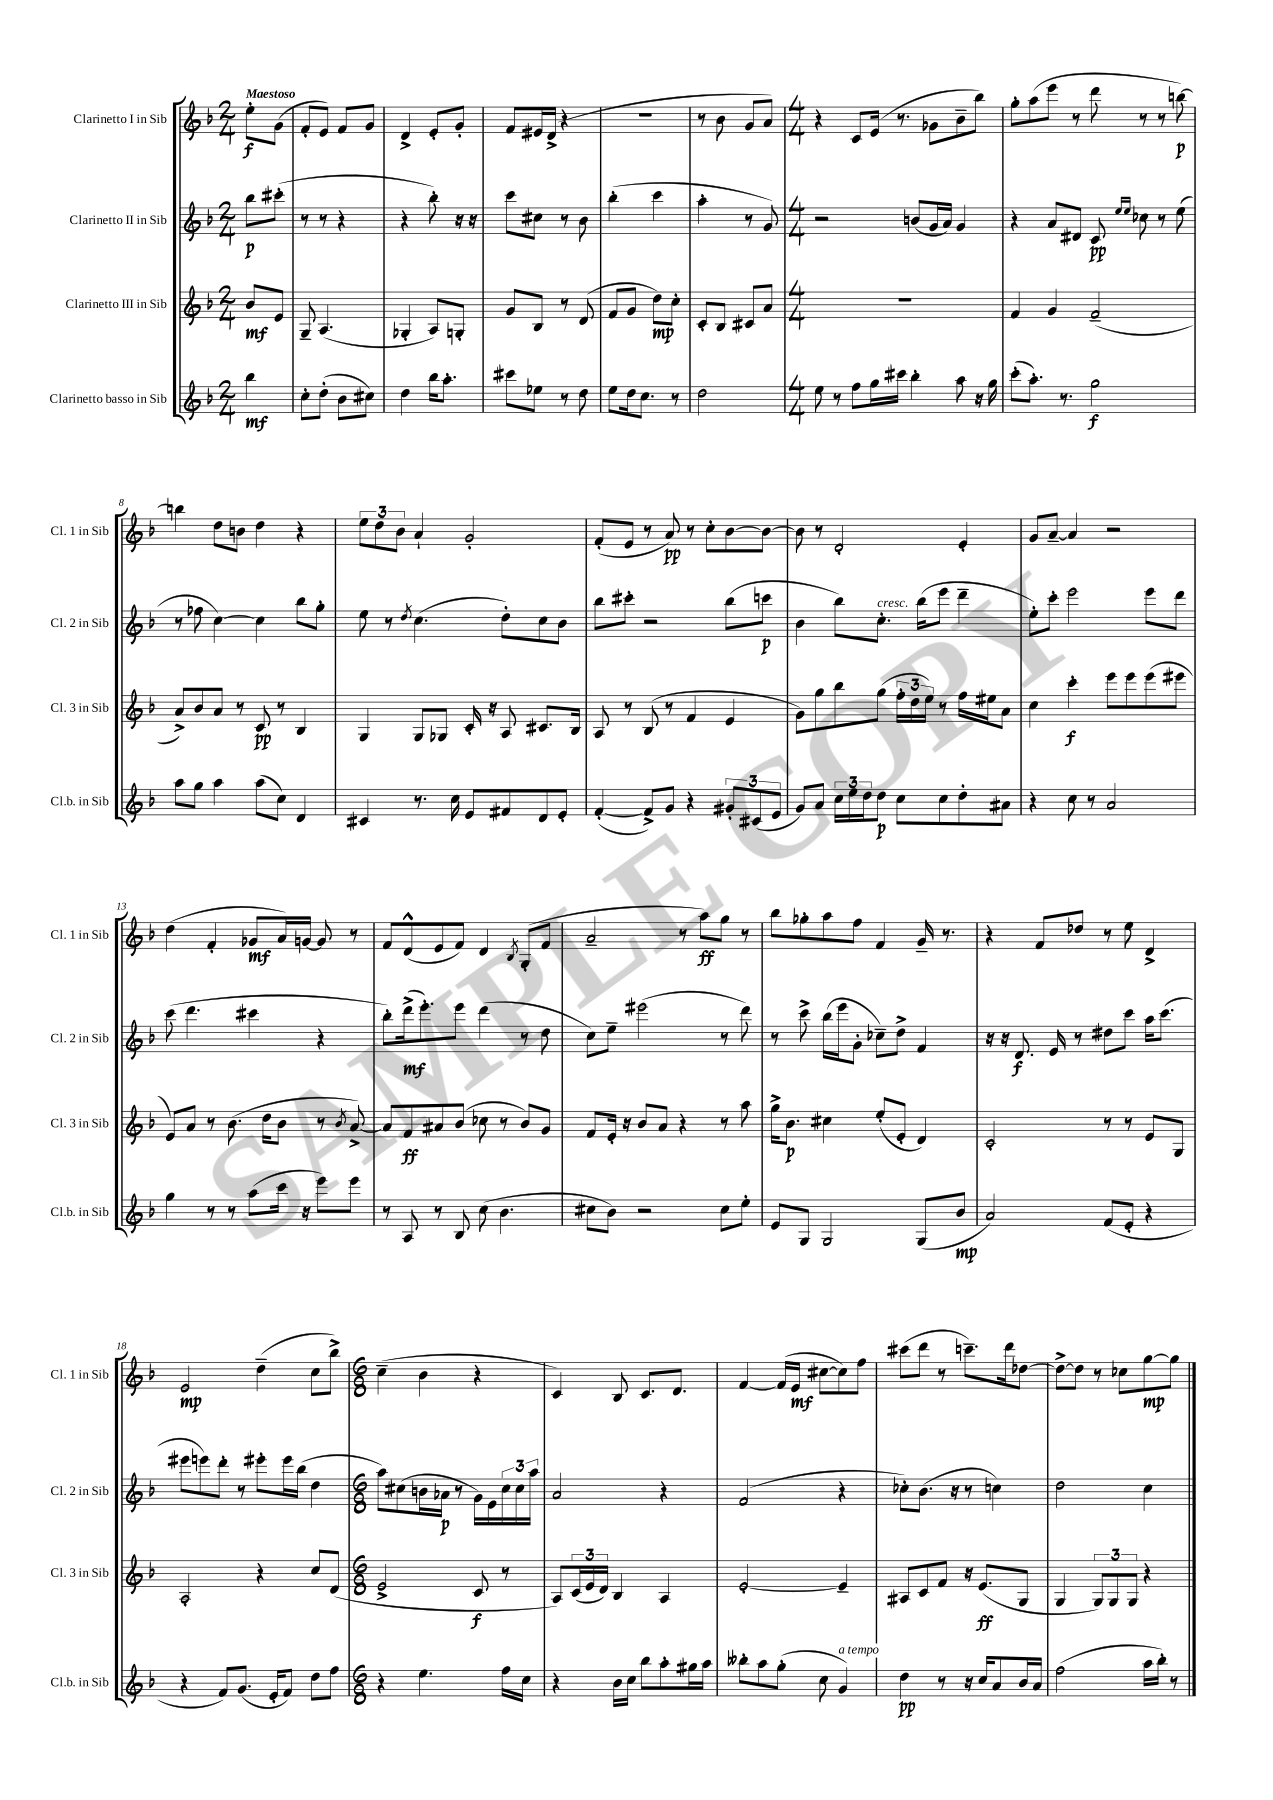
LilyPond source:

<<
\new StaffGroup <<
\new Staff = "s0" \with { instrumentName = "Clarinetto I in Sib" shortInstrumentName = "Cl. 1 in Sib" } {
    \clef treble \key f \major \numericTimeSignature \time 2/4 \partial 4 \tempo "Maestoso"
    e''8-.\f g'8( |
    f'8-. e'8) f'8 g'8 |
    d'4-> e'8-. g'8-. |
    f'8 eis'16 d'16->( r4 |
    r2 |
    r8 bes'8 g'8 a'8) |
    \numericTimeSignature \time 4/4 r4 c'8 e'16( r8. ges'8 bes'8-- bes''8) |
    g''8-. a''8( e'''8 r8 d'''8 r8 r8 b''8~\p) |
    b''4 d''8 b'8 d''4 r4 |
    \tuplet 3/2 { e''8 d''8 bes'8 } a'4-! g'2-. |
    f'8-.( e'8 r8 a'8\pp) r8 c''8-. bes'8~ bes'8~ |
    bes'8 r8 d'2-. e'4-. |
    g'8 a'8~-- a'4 r2 |
    d''4( f'4-. ges'8\mf a'16) g'16~ g'8 r8 |
    f'8 d'8-^( e'8 f'8) d'4 \acciaccatura { bes8 } g8-.( f'8 |
    a'2-- r8 a''8\ff) g''8 r8 |
    bes''8 ges''8-. a''8 f''8 f'4 g'16-- r8. |
    r4 f'8 des''8 r8 e''8 d'4-> |
    e'2\mp d''4--( c''8 bes''8->) |
    \numericTimeSignature \time 6/8 c''4--( bes'4 r4 |
    c'4) bes8 c'8. d'8. |
    f'4~ f'16( e'16\mf cis''8~ cis''8) f''8 |
    cis'''8( d'''8 r8 c'''8.--) d'''16 des''8~ |
    des''8~-> des''8 r8 ces''8 g''8~\mp g''8 \bar "|." |
}
\new Staff = "s1" \with { instrumentName = "Clarinetto II in Sib" shortInstrumentName = "Cl. 2 in Sib" } {
    \clef treble \key f \major \numericTimeSignature \time 2/4 \partial 4
    bes''8\p cis'''8-.( |
    r8 r8 r4 |
    r4 bes''8-.) r16 r16 |
    c'''8 cis''8 r8 bes'8 |
    bes''4-.( c'''4 |
    a''4-. r8 g'8) |
    \numericTimeSignature \time 4/4 r2 b'8( g'16 a'16) g'4 |
    r4 a'8 dis'8 c'8\pp \grace { e''16 e''16 } ces''8 r8 e''8( |
    r8 fes''8 c''4~) c''4 bes''8 g''8-. |
    e''8 r8 \acciaccatura { d''8 } c''4.( d''8-.) c''8 bes'8 |
    bes''8 cis'''8-. r2 bes''8( c'''8\p |
    bes'4 bes''8) c''8.-.^\markup { \italic "cresc." } bes''16( e'''8 d'''4-- |
    e''8-.) c'''8-. e'''2 e'''8 d'''8 |
    c'''8( d'''4. cis'''4 r4 |
    bes''8-.) d'''16->\mf( e'''8.-.) e'''8 d'''4( r8 d''8 |
    c''8) e''8-- eis'''2( r8 d'''8) |
    r8 c'''8-> bes''16( e'''16 g'8-. ces''8--) d''8-> f'4 |
    r16 r16 d'8.\f e'16 r8 dis''8 c'''8 a''16 c'''8.( |
    eis'''8 e'''8) d'''8-. r8 eis'''8-. eis'''16 bes''16( d''4 |
    \numericTimeSignature \time 6/8 a''8) cis''8( b'16 aes'16\p r8 g'16) e'16 \tuplet 3/2 { cis''16 cis''16 a''16 } |
    a'2 r4 |
    f'2( r4 |
    ces''8-.) bes'8.( r16 r8 c''4) |
    d''2 c''4 \bar "|." |
}
\new Staff = "s2" \with { instrumentName = "Clarinetto III in Sib" shortInstrumentName = "Cl. 3 in Sib" } {
    \clef treble \key f \major \numericTimeSignature \time 2/4 \partial 4
    bes'8\mf e'8 |
    g8-- a4.( |
    ges4-. a8) g8-. |
    g'8 bes8 r8 d'8( |
    f'8 g'8 d''8\mp) c''8-. |
    c'8-. bes8 cis'8 a'8 |
    \numericTimeSignature \time 4/4 R1 |
    f'4 g'4 f'2--( |
    a'8->) bes'8 a'8 r8 c'8\pp r8 bes4 |
    g4 g8 ges8 c'16-. r16 a8 cis'8. bes16 |
    a8 r8 bes8( r8 f'4 e'4 |
    g'8) g''8 bes''8 g''8( \tuplet 3/2 { f''16-. d''16 e''16) } r8 f''16 eis''16 a'8 |
    c''4 c'''4-.\f e'''8 e'''8 e'''8( eis'''8 |
    e'8) a'8 r8 bes'8.( d''16 bes'8 r8 \acciaccatura { bes'8 } a'8~->) |
    a'8 f'8\ff ais'8 bes'8( ces''8 r8 bes'8) g'8 |
    f'8 e'16-. r16 bes'8 a'8 r4 r8 a''8 |
    g''16-> bes'8.\p cis''4 e''8-.( e'8-. d'4) |
    c'2-. r8 r8 e'8 g8 |
    a2-. r4 c''8 d'8( |
    \numericTimeSignature \time 6/8 e'2-> c'8\f r8 |
    a8) \tuplet 3/2 { c'16( e'16 d'16) } bes4 a4 |
    e'2~-. e'4-- |
    ais8 c'8 f'8 r16 e'8.\ff( g8 |
    g4 \tuplet 3/2 { g8) g8 g8 } r4 \bar "|." |
}
\new Staff = "s3" \with { instrumentName = "Clarinetto basso in Sib" shortInstrumentName = "Cl.b. in Sib" } {
    \clef treble \key f \major \numericTimeSignature \time 2/4 \partial 4
    bes''4\mf |
    c''8-. d''8-.( bes'8 cis''8) |
    d''4 bes''16 a''8.-. |
    cis'''8 ees''8 r8 d''8 |
    e''8 d''16 c''8. r8 |
    d''2 |
    \numericTimeSignature \time 4/4 e''8 r8 f''8 g''16 cis'''16 bes''4-. a''8 r16 g''16 |
    c'''8-.( a''8.-.) r8. g''2\f |
    a''8 g''8 a''4 a''8( c''8) d'4 |
    cis'4 r8. c''16 e'8 fis'8 d'8 e'8-. |
    f'4~-.( f'8->) g'8 r4 \tuplet 3/2 { gis'8-. cis'8( e'8 } |
    g'8) a'8 \tuplet 3/2 { c''16 e''16 d''16 } d''8\p c''8 c''8 d''8-. ais'8 |
    r4 c''8 r8 a'2 |
    g''4 r8 r8 a''8( c'''16 r16 e'''8) e'''8 |
    r8 a8 r8 bes8 c''8( bes'4. |
    cis''8 bes'8) r2 cis''8 e''8-. |
    e'8 g8 g2 g8( bes'8\mp |
    a'2) f'8( e'8-. r4 |
    r4 f'8) g'8.( e'16-. f'8) d''8 f''8 |
    \numericTimeSignature \time 6/8 r4 e''4. f''16 c''16 |
    r4 bes'16 c''16 bes''8 a''8-. gis''16 a''16 |
    beses''8-. a''8 g''8-.( c''8 g'4^\markup { \italic "a tempo" }) |
    d''4\pp r8 r16 c''16 a'8 bes'16 a'16 |
    f''2( a''16 bes''16-.) r8 \bar "|." |
}
>>
>>
